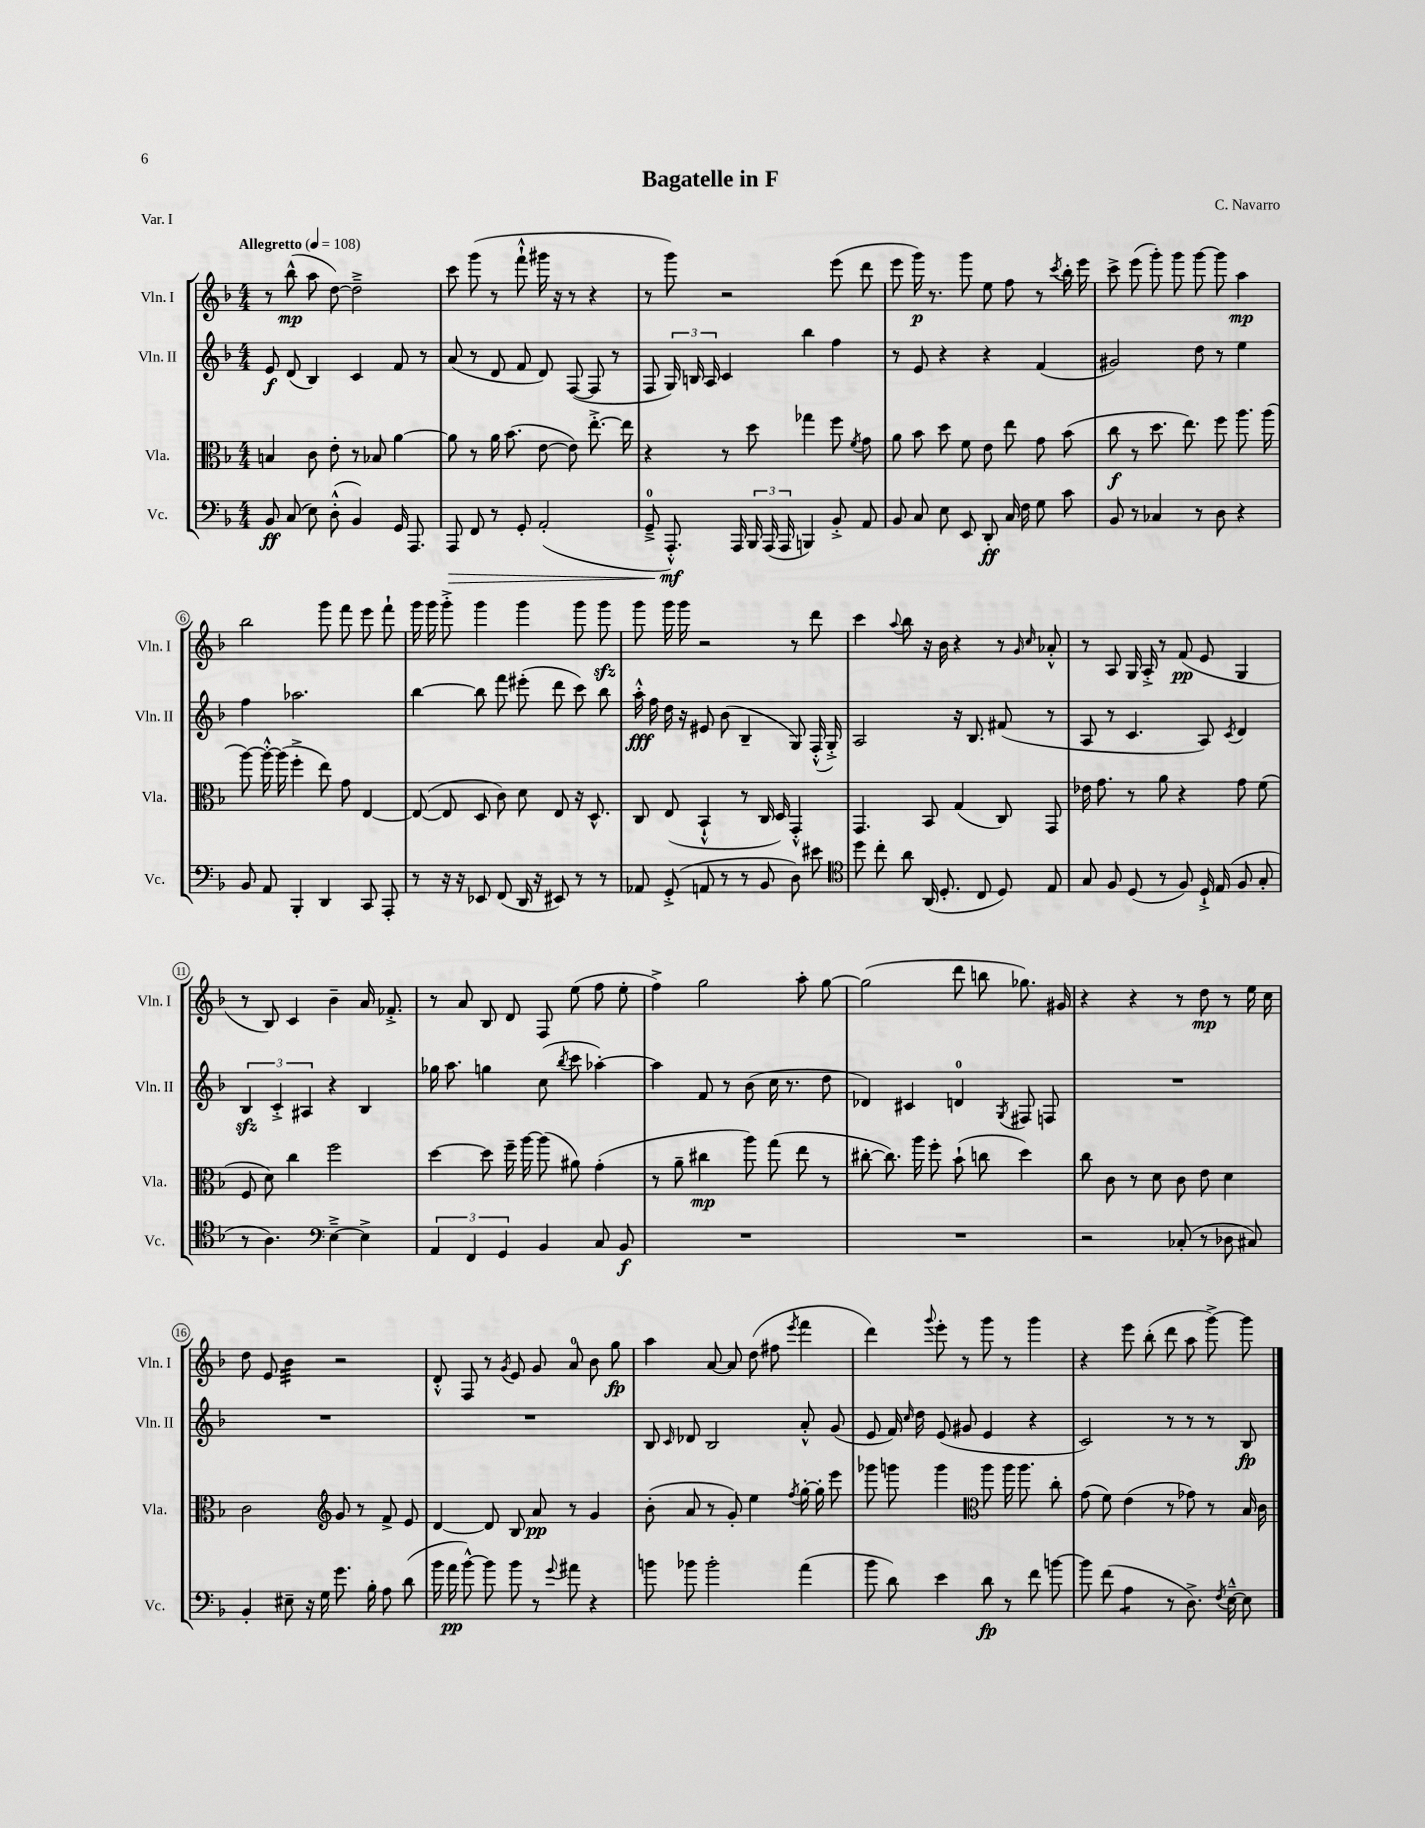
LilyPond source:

\header { title = "Bagatelle in F" composer = "C. Navarro" piece = "Var. I" }
<<
\new StaffGroup <<
\new Staff = "s0" \with { instrumentName = "Vln. I" shortInstrumentName = "Vln. I" } {
    \clef treble \key f \major \numericTimeSignature \time 4/4 \tempo "Allegretto" 4 = 108
    \autoBeamOff r8 bes''8-^\mp( a''8 d''8~) d''2---> |
    c'''8 g'''8( r8 f'''8-!-^ gis'''16 r16 r8 r4 |
    r8 g'''8) r2 e'''8( d'''8 |
    e'''8 g'''16\p) r8. g'''8 e''8 f''8 r8 \acciaccatura { c'''8 } bes''16-. e'''16 |
    c'''8-> e'''8( g'''8-.) g'''8 g'''8~ g'''8 a''4\mp |
    bes''2 g'''8 f'''8 e'''8 f'''8-! |
    g'''16 g'''16 g'''8-.-> g'''4 g'''4 g'''8 g'''8\sfz |
    g'''8 g'''16 g'''16 r2 r8 d'''8 |
    c'''4 \appoggiatura { a''8 } bes''8 r16 bes'16 r4 r8 \grace { g'16 c''16 } aes'8-.-^ |
    r8 a8 g16 a16-.-> r8 f'8\pp( e'8 g4 |
    r8 bes8) c'4 bes'4-- a'16 fes'8.-.-> |
    r8 a'8 bes8 d'8 f8 e''8( f''8 e''8-. |
    f''4->) g''2 a''8-. g''8~ |
    g''2( d'''8 b''8 ges''8.) gis'16 |
    r4 r4 r8 d''8\mp r8 e''16 c''16 |
    d''8 e'8 bes'4:32 r2 |
    d'8-.-^ f8 r8 \acciaccatura { g'8 } e'8 g'8 a'8-0 bes'8 g''8\fp |
    a''4 a'8~ a'8 d''8( fis''8 \acciaccatura { e'''8 } f'''4 |
    d'''4) \appoggiatura { g'''8 } e'''8-. r8 g'''8 r8 g'''4 |
    r4 e'''8 bes''8-.( d'''8 a''8 g'''8~->) g'''8 \bar "|." |
}
\new Staff = "s1" \with { instrumentName = "Vln. II" shortInstrumentName = "Vln. II" } {
    \clef treble \key f \major \numericTimeSignature \time 4/4
    \autoBeamOff e'8\f d'8( bes4) c'4 f'8 r8 |
    a'8( r8 d'8 f'8 d'8) f8~( f8 r8 |
    f8 \tuplet 3/2 { g16) b16 a16 } c'4 bes''4 f''4 |
    r8 e'8 r4 r4 f'4( |
    gis'2) d''8 r8 e''4 |
    f''4 aes''2. |
    bes''4~ bes''8 f'''8 eis'''8-.( d'''8 c'''8) bes''8 |
    a''16-.-^\fff f''16 d''16 r16 eis'8 bes'8( bes4-- g8) f16-.-^( g16-.->) |
    a2 r16 bes8. fis'8( r8 |
    a8 r8 c'4. a8) \acciaccatura { c'8 } d'4 |
    \tuplet 3/2 { bes4\sfz c'4-.-> ais4 } r4 bes4 |
    ges''16 a''8. g''4 c''8( \acciaccatura { bes''8 } c'''8 aes''4~-.) |
    aes''4 f'8 r8 bes'8( c''16 r8. d''8 |
    des'4) cis'4 d'4-0 \acciaccatura { g8 } fis8 f8 |
    R1 |
    R1 |
    R1 |
    bes8 \grace { c'16 } des'8 bes2 a'8-.-^ g'8( |
    e'8 f'16) \grace { c''16 } d''16 e'8( gis'8 e'4 r4 |
    c'2) r8 r8 r8 bes8\fp \bar "|." |
}
\new Staff = "s2" \with { instrumentName = "Vla." shortInstrumentName = "Vla." } {
    \clef alto \key f \major \numericTimeSignature \time 4/4
    \autoBeamOff b4 c'8 e'8-. r8 bes8 a'4~ |
    a'8 r8 a'16 bes'8.( e'8~ e'8) e''8.~-.-> e''16 |
    r4 r8 d''8 ges''4 f''8 \acciaccatura { f'8 } g'8 |
    a'8 bes'8 d''8 f'8 e'8 e''8 g'8 bes'8( |
    c''8\f r8 d''8. e''8.) f''8 a''8. a''16( |
    a''8~) a''16~-.-^ a''16( f''4-.-> e''8) g'8 e4~ |
    e8~( e8 d8 c'8) d'8 e8 r16 d8.-^ |
    c8 e8( bes,4-!-^ r8 c16 d16) g,4-.-^ |
    g,4. bes,8 g4( c8) g,8 |
    ees'16 g'8. r8 a'8 r4 g'8 f'8( |
    f8 d'8) c''4 f''2 |
    d''4~ d''8 f''16-- a''16~ a''8( ais'8) g'4-.( |
    r8 a'8-- cis''4\mp a''8) g''8( e''8 r8 |
    cis''8~-. cis''8.) a''16 f''8-. bes'8-!( c''8 d''4) |
    c''8 c'8 r8 d'8 c'8 e'8 d'4 |
    c'2 \clef treble g'8 r8 f'8-> e'8 |
    d'4~ d'8 bes8 a'8\pp r8 g'4 |
    bes'8-.( a'8 r8 g'8-.) e''4 \acciaccatura { f''8 } g''16~-. g''16-. e'''8 |
    ges'''8 g'''8 g'''4 \clef alto a''8 a''16 a''8. c''8-. |
    g'8( f'8) e'4( r8 ges'8) r8 bes16 c'16 \bar "|." |
}
\new Staff = "s3" \with { instrumentName = "Vc." shortInstrumentName = "Vc." } {
    \clef bass \key f \major \numericTimeSignature \time 4/4
    \autoBeamOff bes,8\ff c8( e8) d8-.-^( bes,4) g,16 a,,8. |
    a,,8\> f,8 r8 g,8-. a,2-.( |
    g,8-0---> a,,8.-.-^\mf\!) a,,16 \tuplet 3/2 { bes,,16 a,,16( a,,16 } b,,4) bes,8-.-> a,8 |
    bes,8 c8 e8 e,8 d,8-.\ff c16 f16 g8 c'8 |
    bes,8 r8 ces4 r8 d8 r4 |
    bes,8 a,8 bes,,4-. d,4 c,8 a,,8-. |
    r8 r16 r16 ees,8 f,8( d,16 r16 eis,8) r8 r8 |
    aes,8 g,8-.->( a,8 r8 r8 bes,8 d8) eis'8 |
    \clef tenor d''8 c''8-. a'8 a,16( d8.-. c8 d8) e8 |
    g8 f8 d8( r8 f8) d16-!-> e16( f8 g8-. |
    r8 a4.) \clef bass e4~---> e4-> |
    \tuplet 3/2 { a,4 f,4 g,4 } bes,4 c8 bes,8\f |
    R1 |
    R1 |
    r2 ces8-.( r8 des8 cis8) |
    bes,4-. eis8-- r16 g16 g'8. bes16-. a8 d'8( |
    bes'16 a'16\pp bes'8~-^) bes'8 bes'8 r8 \appoggiatura { g'8 } ais'8 r4 |
    b'8 bes'8 bes'2-. a'4( |
    bes'8 d'8) e'4 d'8\fp r8 f'8 b'8~ |
    b'8 f'8( a4:8 r8 d8.->) \acciaccatura { f8 } e16~---^ e8 \bar "|." |
}
>>
>>
\layout { \context { \Score \override BarNumber.stencil = #(make-stencil-circler 0.1 0.3 ly:text-interface::print) } }
